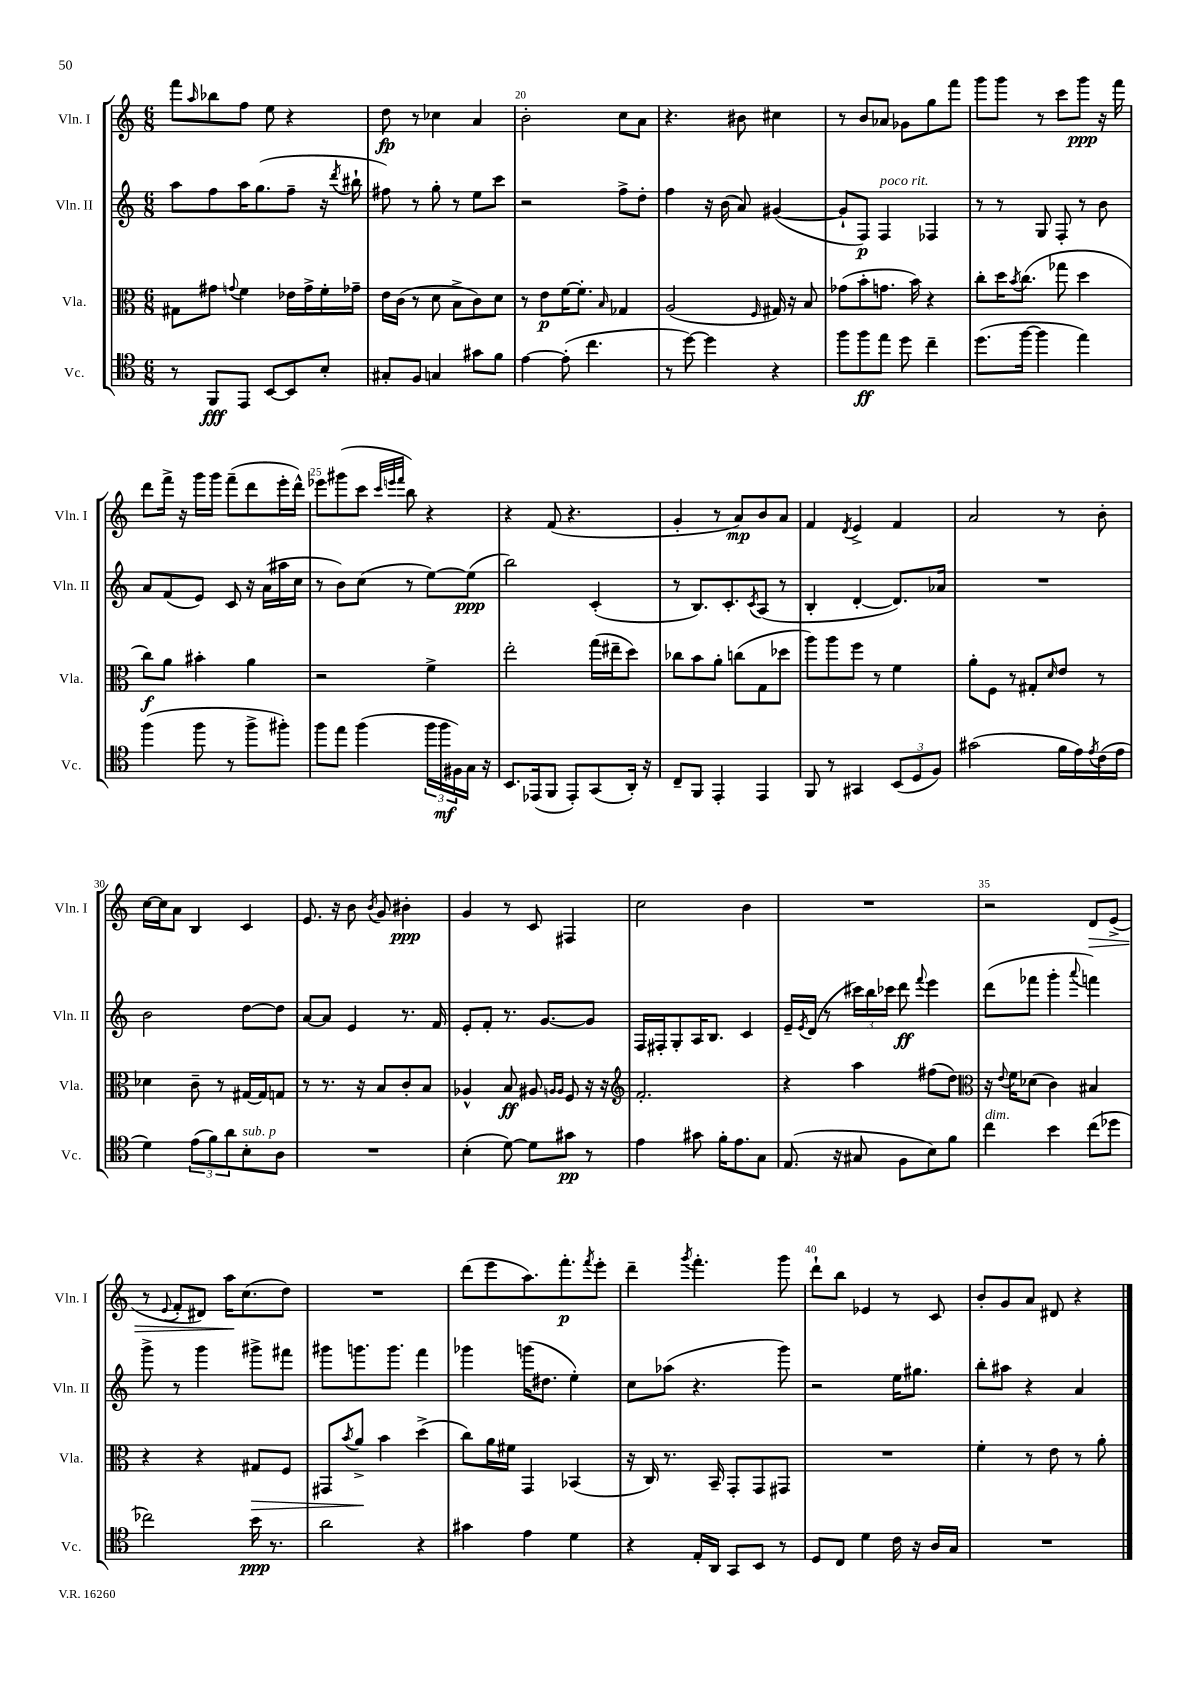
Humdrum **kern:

**kern	**dynam	**kern	**dynam	**kern	**dynam	**kern	**dynam
*part4	*part4	*part3	*part3	*part2	*part2	*part1	*part1
*staff4	*staff4	*staff3	*staff3	*staff2	*staff2	*staff1	*staff1
*I"Vc.	*	*I"Vla.	*	*I"Vln. II	*	*I"Vln. I	*
*I'Vc.	*	*I'Vla.	*	*I'Vln. II	*	*I'Vln. I	*
*clefC4	*	*clefC3	*	*clefG2	*	*clefG2	*
*k[]	*	*k[]	*	*k[]	*	*k[]	*
*M6/8	*	*M6/8	*	*M6/8	*	*M6/8	*
=18	=18	=18	=18	=18	=18	=18	=18
8r	.	8G#X\L	.	8aa\L	.	8fff\L	.
.	.	.	.	.	.	16qqaa/	.
8FF/L	fff	8g#X\J	.	8ff\	.	8bb-X\	.
.	.	8qqgn/	.	.	.	.	.
8EE/J	.	4f\	.	16aa\K	.	8ff\J	.
.	.	.	.	(8.gg\	.	.	.
[8BB/L	.	.	.	.	.	8ee\	.
8BB/]	.	16e-X\LL	.	8ff~\J	.	4r	.
.	.	16g^\	.	.	.	.	.
8B'/J	.	16f'\	.	16r	.	.	.
.	.	.	.	8qddd/	.	.	.
.	.	16g-X~\JJ	.	16bb#X`\	.	.	.
=19	=19	=19	=19	=19	=19	=19	=19
8G#X'/L	.	16e\LL	.	8ff#X\)	.	8dd\	fp
.	.	(16c\JJ	.	.	.	.	.
8F/J	.	8r	.	8r	.	8r	.
4Gn/	.	8d\	.	8gg'\	.	4cc-X\	.
.	.	8B^\L	.	8r	.	.	.
8g#X\L	.	8c\)	.	8ee\L	.	4a/	.
8f\J	.	8d\J	.	8ccc\J	.	.	.
=20	=20	=20	=20	=20	=20	=20	=20
[4e\	.	8r	.	2r	.	2b'\	.
.	.	8e\L	p	.	.	.	.
(8e'\]	.	[16f\K	.	.	.	.	.
.	.	8.f'\J]	.	.	.	.	.
4.cc\	.	.	.	.	.	.	.
.	.	16qqB/	.	.	.	.	.
.	.	4G-X/	.	8ff^\L	.	8cc\L	.
.	.	.	.	8dd'\J	.	8a\J	.
=21	=21	=21	=21	=21	=21	=21	=21
8r	.	(2A/	.	4ff\	.	4.r	.
[8dd\)	.	.	.	.	.	.	.
4dd\]	.	.	.	16r	.	.	.
.	.	.	.	(16b\	.	.	.
.	.	.	.	8a/)	.	8b#X\	.
.	.	16qqF/	.	.	.	.	.
4r	.	16G#X/)	.	([4g#X/	.	4cc#X\	.
.	.	16r	.	.	.	.	.
.	.	8B/	.	.	.	.	.
=22	=22	=22	=22	=22	=22	=22	=22
8ff\L	.	(8g-X\L	.	8g#`/L]	.	8r	.
8ff\	ff	8b'\	.	8F/J)	p	8b/L	.
!	!	!	!	!LO:TX:a:i:t=poco rit.	!	!	!
8ee\J	.	8.gn\J	.	4F/	.	8a-X/J	.
8dd\	.	.	.	.	.	8g-X\L	.
.	.	16b\)	.	.	.	.	.
4cc~\	.	4r	.	4F-X/	.	8gg\	.
.	.	.	.	.	.	8fff\J	.
=23	=23	=23	=23	=23	=23	=23	=23
(8.dd\L	.	8cc'\L	.	8r	.	8ggg\L	.
.	.	16dd\K	.	8r	.	8ggg\J	.
.	.	8qb/	.	.	.	.	.
[16ff\Jk	.	(8.cc\J	.	.	.	.	.
4ff\]	.	.	.	8G/	.	8r	.
.	.	8gg-X\	.	8F'/	.	8ccc\L	.
4ee\)	.	4dd\	.	8r	.	8ggg\J	ppp
.	.	.	.	8b\	.	16r	.
.	.	.	.	.	.	16fff\	.
!!LO:LB:g=z
=24	=24	=24	=24	=24	=24	=24	=24
(4ff\	.	8cc\L)	f	8a/L	.	8ddd\L	.
.	.	8a\J	.	(8f/	.	16fff^\Jk	.
.	.	.	.	.	.	16r	.
8ff\	.	4b#X'\	.	8e/J)	.	16ggg\LL	.
.	.	.	.	.	.	16ggg\JJ	.
8r	.	.	.	8c/	.	(8fff~\L	.
8ff^\L	.	4a\	.	16r	.	8ddd\	.
.	.	.	.	(16a\LL	.	.	.
8ff#X'\J)	.	.	.	16aa#X\	.	16eee'\L	.
.	.	.	.	16cc\JJ	.	16ddd^^\JJ)	.
=25	=25	=25	=25	=25	=25	=25	=25
8ff\L	.	2r	.	8r	.	8eee-X\L	.
8ee\J	.	.	.	8b\L)	.	(8ggg#X\	.
(4ff\	.	.	.	(8cc\J	.	8ccc\J	.
.	.	.	.	.	.	32qqccc/LLL	.
.	.	.	.	.	.	32qqeeen/	.
.	.	.	.	.	.	32qqfff/JJJ	.
.	.	.	.	8r	.	8bb\)	.
24ff\LL	.	4f^\	.	[8ee\L)	.	4r	.
24ff\	mf	.	.	.	.	.	.
24F#X\)	.	.	.	.	.	.	.
16G\JJ	.	.	.	(8ee\J]	ppp	.	.
16r	.	.	.	.	.	.	.
=26	=26	=26	=26	=26	=26	=26	=26
8.BB/L	.	2ee'\	.	2bb\)	.	4r	.
(16EE-X/k	.	.	.	.	.	.	.
8FF/J	.	.	.	.	.	(8f/	.
8EE-'/L)	.	.	.	.	.	4.r	.
(8GG/	.	(16gg\LL	.	(4c'/	.	.	.
.	.	16ee#X~\J	.	.	.	.	.
16AA'/Jk)	.	8dd\J)	.	.	.	.	.
16r	.	.	.	.	.	.	.
=27	=27	=27	=27	=27	=27	=27	=27
8C~/L	.	8cc-X\L	.	8r	.	4g'/	.
8FF/J	.	8b\	.	8.B/L)	.	.	.
4EE'/	.	8a'\J	.	.	.	8r	.
.	.	.	.	8.c'/	.	.	.
.	.	(8ccn\L	.	.	.	8a/L)	mp
.	.	.	.	8qc/	.	.	.
4EE/	.	8G\	.	(8A/J	.	8b/	.
.	.	8dd-X\J	.	8r	.	8a/J	.
=28	=28	=28	=28	=28	=28	=28	=28
8FF/	.	8aa\L)	.	4B'/	.	4f/	.
8r	.	8aa\	.	.	.	.	.
.	.	.	.	.	.	8qd/	.
4GG#X/	.	8ff\J	.	[4d'/	.	4e^/	.
.	.	8r	.	.	.	.	.
(12BB/L	.	4f\	.	8.d/L])	.	4f/	.
12D/	.	.	.	.	.	.	.
12F/J)	.	.	.	.	.	.	.
.	.	.	.	16a-X/Jk	.	.	.
=29	=29	=29	=29	=29	=29	=29	=29
(2g#X\	.	8a'\L	.	2.r	.	2a/	.
.	.	8F\J	.	.	.	.	.
.	.	8r	.	.	.	.	.
.	.	8G#X'/L	.	.	.	.	.
.	.	16qqd/	.	.	.	.	.
16f\LL	.	8e/J	.	.	.	8r	.
16e\)	.	.	.	.	.	.	.
8qe/	.	.	.	.	.	.	.
(16c\	.	8r	.	.	.	8b'\	.
16e\JJ	.	.	.	.	.	.	.
!!LO:LB:g=z
=30	=30	=30	=30	=30	=30	=30	=30
4d\)	.	4d-X\	.	2b\	.	[16cc\LL	.
.	.	.	.	.	.	16cc\J]	.
.	.	.	.	.	.	8a\J	.
(12e\L	.	8c~\	.	.	.	4B/	.
12f\)	.	.	.	.	.	.	.
.	.	8r	.	.	.	.	.
12a\	.	.	.	.	.	.	.
!LO:TX:a:i:t=sub. p	!	!	!	!	!	!	!
8B'\	.	[16G#X/LL	.	[8dd\L	.	4c/	.
.	.	16G#/J]	.	.	.	.	.
8A\J	.	8Gn/J	.	8dd\J]	.	.	.
=31	=31	=31	=31	=31	=31	=31	=31
2.r	.	8r	.	[8a/L	.	8.e/	.
.	.	8.r	.	8a/J]	.	.	.
.	.	.	.	.	.	16r	.
.	.	.	.	4e/	.	8b\	.
.	.	16r	.	.	.	.	.
.	.	.	.	.	.	8qb/	.
.	.	8B/L	.	.	.	8g/	.
.	.	8c'/	.	8.r	.	4b#X'\	ppp
.	.	8B/J	.	.	.	.	.
.	.	.	.	16f/	.	.	.
=32	=32	=32	=32	=32	=32	=32	=32
(4B'\	.	4A-X^^/	.	8e'/L	.	4g/	.
.	.	.	.	8f'/J	.	.	.
[8d\)	.	8B/	ff	8.r	.	8r	.
8d\L]	.	8A#X/	.	.	.	8c/	.
.	.	.	.	[8.g/L	.	.	.
.	.	16qqAn/LL	.	.	.	.	.
.	.	16qqA/JJ	.	.	.	.	.
8g#X\J	pp	8F/	.	.	.	4F#X/	.
8r	.	16r	.	8g/J]	.	.	.
.	.	16r	.	.	.	.	.
=33	=33	=33	=33	=33	=33	=33	=33
*	*	*clefG2	*	*	*	*	*
4e\	.	2.f'/	.	16F/LL	.	2cc\	.
.	.	.	.	16F#X'/J	.	.	.
.	.	.	.	8G'/	.	.	.
8g#X\	.	.	.	16A/K	.	.	.
.	.	.	.	8.B/J	.	.	.
16f'\KL	.	.	.	.	.	.	.
8.e\	.	.	.	.	.	.	.
.	.	.	.	4c/	.	4b\	.
8G\J	.	.	.	.	.	.	.
=34	=34	=34	=34	=34	=34	=34	=34
(8.E/	.	4r	.	16e~/LL	.	2.r	.
.	.	.	.	8qe/	.	.	.
.	.	.	.	(16d/JJ	.	.	.
.	.	.	.	8r	.	.	.
16r	.	.	.	.	.	.	.
8G#X/	.	4aa\	.	24ccc#X\LL)	.	.	.
.	.	.	.	24bb\	.	.	.
.	.	.	.	24ccc-X\JJ	.	.	.
8F\L	.	.	.	8ddd\	ff	.	.
.	.	.	.	8qqfff/	.	.	.
8B\)	.	(8ff#X\L	.	4eee\	.	.	.
8f\J	.	8dd\J)	.	.	.	.	.
=35	=35	=35	=35	=35	=35	=35	=35
*	*	*clefC3	*	*	*	*	*
!LO:TX:a:i:t=dim.	!	!	!	!	!	!	!
4cc\	.	16r	.	(8ddd\L	.	2r	.
.	.	8qqe/	.	.	.	.	.
.	.	16f\KL	.	.	.	.	.
.	.	(8d-X\J	.	8fff-X\J	.	.	.
4b\	.	4c\)	.	4ggg'\	.	.	.
.	.	.	.	8qqaaa/	.	.	.
!	!	!	!	!	!	!	!LO:HP:b
(8cc\L	.	4B#X/	.	4fffn\)	.	8d/L	>
8dd-X\J	.	.	.	.	.	(8e^/J	.
!!LO:LB:g=z
=36	=36	=36	=36	=36	=36	=36	=36
2cc-X\)	.	4r	.	8ggg^\	.	8r	.
.	.	.	.	.	.	8qqe/	.
.	.	.	.	8r	.	8f'/L	.
.	.	4r	.	4ggg\	.	8d#X/J)	.
.	.	.	.	.	.	16aa\KL	.
.	.	.	.	.	.	(8.cc\	]
!	!	!	!LO:HP:b	!	!	!	!
16b\	ppp	8G#X/L	>	8ggg#X^\L	.	.	.
8.r	.	.	.	.	.	.	.
.	.	8F/J	.	8fff#X\J	.	8dd\J)	.
=37	=37	=37	=37	=37	=37	=37	=37
2a\	.	8GG#X/L	.	8ggg#X\L	.	2.r	.
.	.	8qb/	.	.	.	.	.
.	.	8a^/J	.	8.gggn\	.	.	.
.	.	4b\	]	.	.	.	.
.	.	.	.	8.ggg\J	.	.	.
4r	.	(4dd^\	.	4fff\	.	.	.
=38	=38	=38	=38	=38	=38	=38	=38
4g#X\	.	8cc\L)	.	4ggg-X\	.	(8ddd\L	.
.	.	16a\L	.	.	.	8eee\	.
.	.	16f#X\JJ	.	.	.	.	.
4e\	.	4GG/	.	(16gggn\KL	.	8.aa\)	.
.	.	.	.	8.dd#X\J	.	.	.
.	.	.	.	.	.	8.fff'\	p
4d\	.	(4BB-X/	.	4ee'\)	.	.	.
.	.	.	.	.	.	8qfff/	.
.	.	.	.	.	.	8eee'\J	.
=39	=39	=39	=39	=39	=39	=39	=39
4r	.	16r	.	8cc\L	.	4ddd~\	.
.	.	16C/)	.	.	.	.	.
.	.	8.r	.	(8aa-X\J	.	.	.
.	.	.	.	.	.	8qggg/	.
16E'/LL	.	.	.	4.r	.	4.fff'\	.
16AA/JJ	.	16BB~/	.	.	.	.	.
8GG/L	.	8GG'/L	.	.	.	.	.
8BB/J	.	8GG/	.	.	.	.	.
8r	.	8GG#X/J	.	8ggg\)	.	8ggg\	.
=40	=40	=40	=40	=40	=40	=40	=40
8D/L	.	2.r	.	2r	.	8ddd`\L	.
8C/J	.	.	.	.	.	8bb\J	.
4d\	.	.	.	.	.	4e-X/	.
16c\	.	.	.	16ee\KL	.	8r	.
16r	.	.	.	8.gg#X\J	.	.	.
16A/LL	.	.	.	.	.	8c/	.
16G/JJ	.	.	.	.	.	.	.
=41	=41	=41	=41	=41	=41	=41	=41
2.r	.	4f'\	.	8bb'\L	.	8b'/L	.
.	.	.	.	8aa#X\J	.	8g/	.
.	.	8r	.	4r	.	8a/J	.
.	.	8e\	.	.	.	8d#X/	.
.	.	8r	.	4a/	.	4r	.
.	.	8a'\	.	.	.	.	.
==	==	==	==	==	==	==	==
*-	*-	*-	*-	*-	*-	*-	*-
